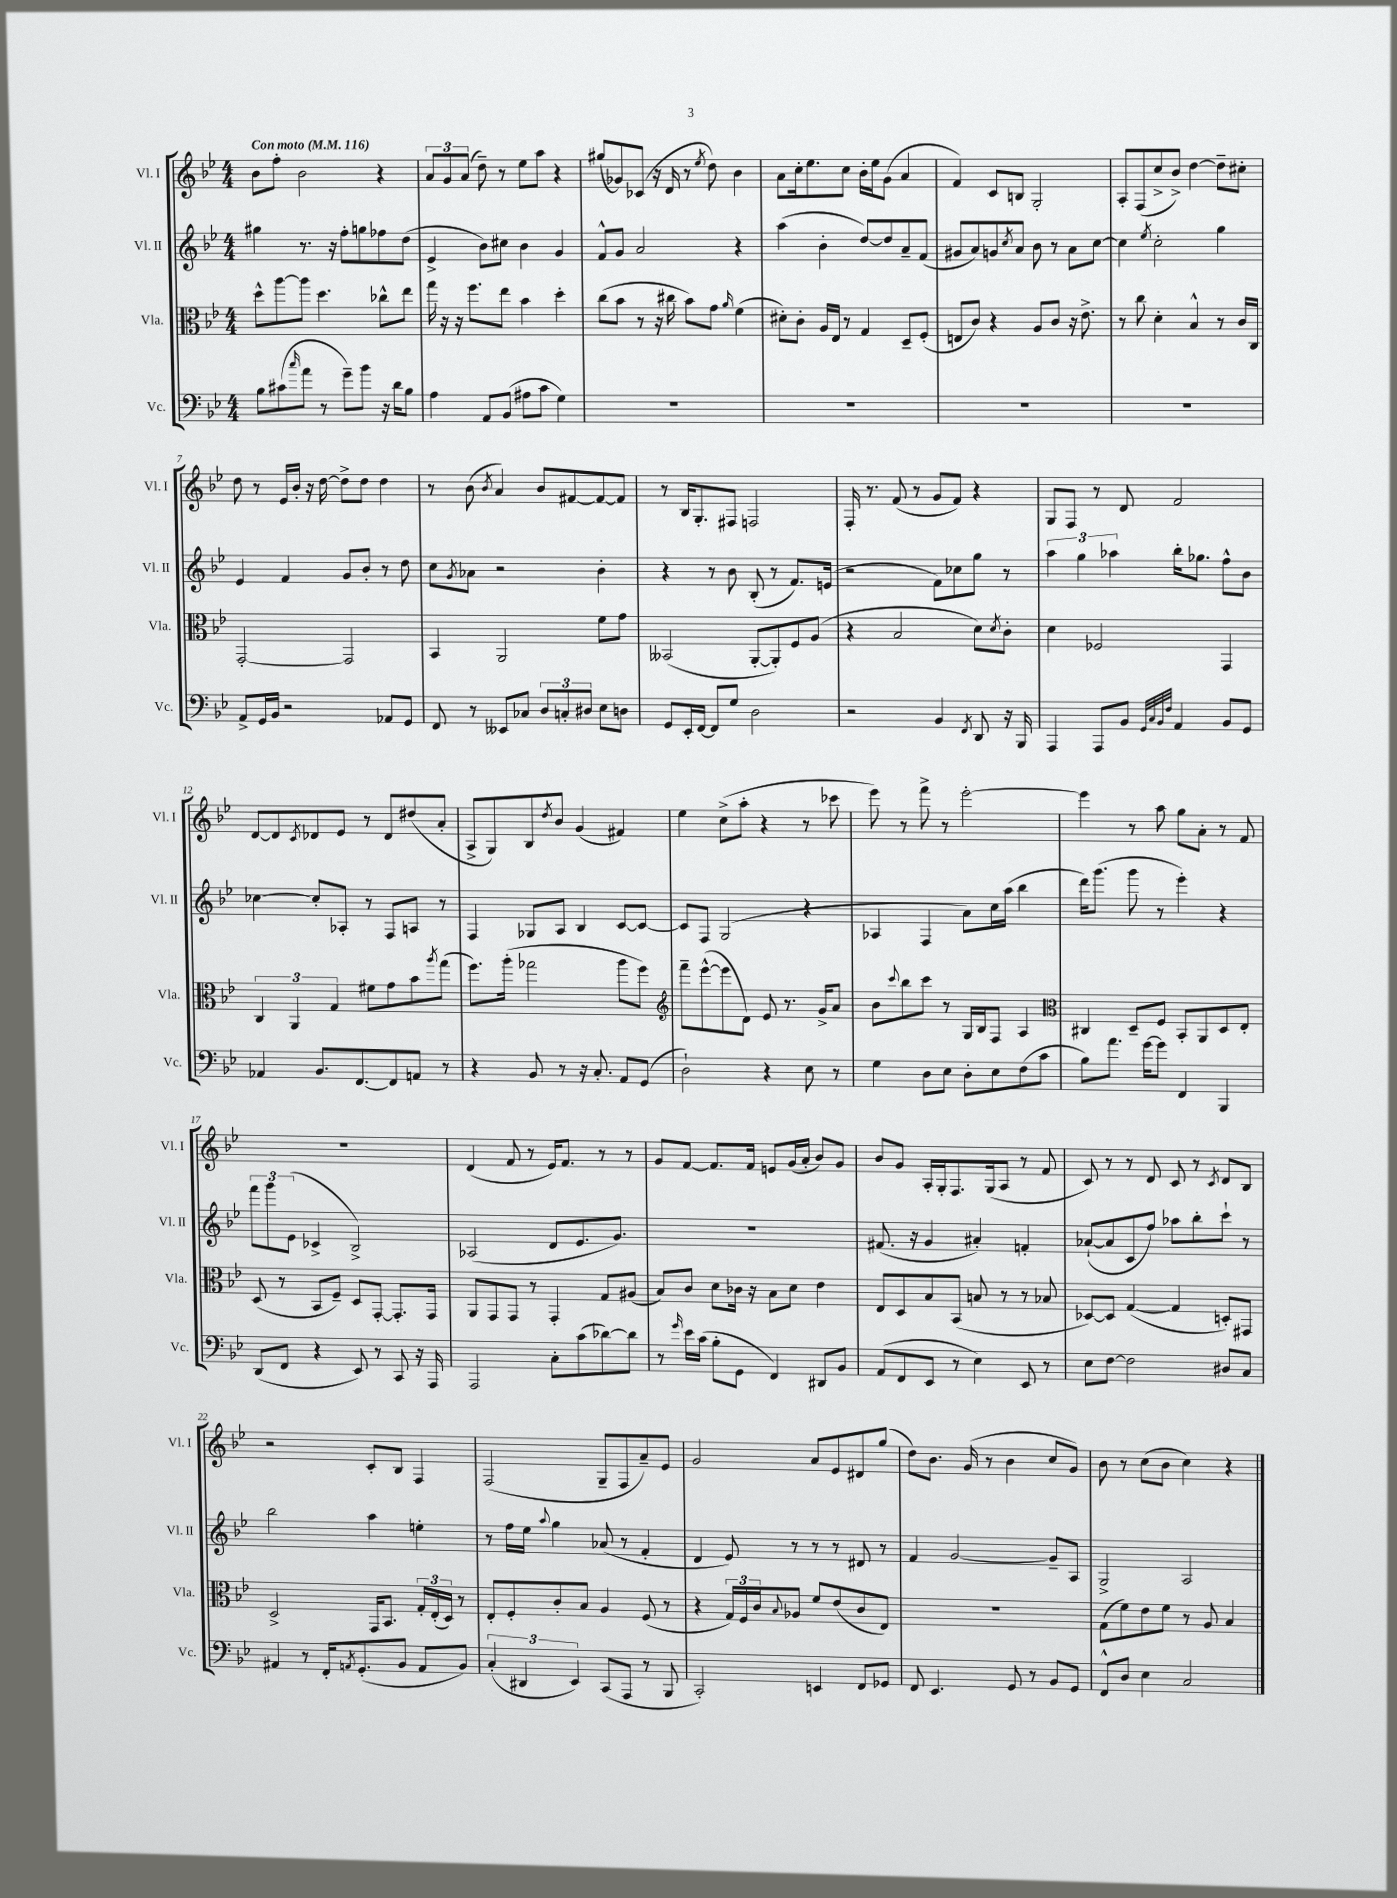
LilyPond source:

<<
\new StaffGroup <<
\new Staff = "s0" \with { instrumentName = "Vl. I" shortInstrumentName = "Vl. I" } {
    \clef treble \key bes \major \numericTimeSignature \time 4/4 \tempo "Con moto" 4 = 116
    bes'8 f''8-. bes'2 r4 |
    \tuplet 3/2 { a'8 g'8 a'8( } d''8--) r8 ees''8 a''8 r4 |
    gis''8( ges'8) ces'8( r16 d'16 r8 \acciaccatura { ees''8 } d''8) bes'4 |
    a'8 c''16-. ees''8. c''8 bes'16-. ees''16 g'8( a'4 |
    f'4) c'8 b8 g2-. |
    a8-. f8( c''8-> bes'8->) d''4~ d''8-- cis''8-. |
    d''8 r8 ees'16 bes'16-. r16 d''16~ d''8-> d''8 d''4 |
    r8 bes'8( \acciaccatura { bes'8 } a'4) bes'8 fis'8~ fis'8~ fis'8 |
    r8 bes16 g8.-. fis8 f2 |
    f16-. r8. f'8( r8 g'8 f'8) r4 |
    g8 f8 r8 d'8 f'2 |
    d'8~ d'8 \acciaccatura { c'8 } des'8 ees'8 r8 des'8 dis''8( a'8-. |
    a8-> g8) bes8 \acciaccatura { d''8 } bes'8 g'4( fis'4) |
    ees''4 c''8->( a''8-. r4 r8 ces'''8 |
    ees'''8) r8 f'''8-> r8 ees'''2~-. |
    ees'''4 r8 a''8 g''8 a'8-. r8 f'8 |
    R1 |
    d'4( f'8 r8 ees'16) f'8. r8 r8 |
    g'8 f'8~ f'8. f'16 e'8 g'16( a'16-. bes'8) g'8 |
    bes'8 g'8 a16-. g16-. f8. g16( a8 r8 f'8 |
    c'8) r8 r8 d'8 c'8 r8 \acciaccatura { c'8 } d'8 bes8 |
    r2 c'8-. bes8 f4 |
    f2( g8-- f8 a'8--) ees'8 |
    g'2 a'8 ees'8 dis'8 g''8( |
    d''8) bes'8. g'16( r8 bes'4 c''8 g'8) |
    bes'8 r8 c''8( bes'8 c''4) r4 \bar "|." |
}
\new Staff = "s1" \with { instrumentName = "Vl. II" shortInstrumentName = "Vl. II" } {
    \clef treble \key bes \major \numericTimeSignature \time 4/4
    gis''4 r8. r16 f''8-. g''8 fes''8 d''8( |
    ees'4-> bes'8) cis''8 bes'4 g'4 |
    f'8-^ g'8 a'2 r4 |
    a''4( bes'4-. d''8~) d''8 a'8-- f'8( |
    gis'8 a'8) g'8 \acciaccatura { c''8 } a'8 bes'8 r8 a'8 c''8~ |
    c''4 \acciaccatura { ees''8 } c''2-. g''4 |
    ees'4 f'4 g'8 bes'8-. r8 d''8 |
    c''8 \acciaccatura { g'8 } aes'8 r2 bes'4-. |
    r4 r8 bes'8 bes8-.( r8 f'8.) e'16( |
    r2 f'8) ces''8 g''8 r8 |
    \tuplet 3/2 { a''4 g''4 aes''4 } bes''16-. ges''8. f''8-^ bes'8 |
    ces''4~ ces''8-. aes8-. r8 f8 a8 r8 |
    f4 ges8 a8 bes4 c'8~ c'8~ |
    c'8 f8 g2( r4 |
    aes4 f4 a'8) c''16 a''16( bes''4 |
    d'''16) g'''8.( g'''8 r8 ees'''4-.) r4 |
    \tuplet 3/2 { f'''8 g'''8 ees'8( } ces'4-> bes2->) |
    aes2( d'8 ees'8. g'8.) |
    R1 |
    fis'8.( r16 g'4 ais'4-.) f'4-. |
    aes'8~-!( aes'8 c'8 f''8) aes''8 bes''8-. c'''8-! r8 |
    bes''2 a''4 e''4-. |
    r8 f''16 ees''16 \appoggiatura { a''8 } g''4 aes'8( r8 f'4-. |
    d'4 ees'8) r8 r8 r8 dis'8 r8 |
    f'4 g'2~ g'8-- a8 |
    g2-> a2 \bar "|." |
}
\new Staff = "s2" \with { instrumentName = "Vla." shortInstrumentName = "Vla." } {
    \clef alto \key bes \major \numericTimeSignature \time 4/4
    d''8-^ a''8~ a''8 d''4. ces''8-^ ees''8 |
    g''16 r16 r16 f''8. ees''8 bes'4 d''4-. |
    c''8( bes'8 r8 r16 cis''16 bes'8) g'8 \grace { a'16 } f'4( |
    dis'8-.) c'8-. a16 ees16 r8 g4 d8-- f8-.( |
    e8 c'8) r4 a8 c'8 r16 ees'8.-> |
    r8 c''8 d'4-. bes4-^ r8 c'16 c16 |
    g,2~-. g,2 |
    bes,4 a,2 f'8 g'8 |
    beses,2( a,8~-. a,8-.) f8 a8( |
    r4 bes2 d'8) \acciaccatura { d'8 } c'8-. |
    d'4 fes2 g,4 |
    \tuplet 3/2 { c4 a,4 g4 } fis'8 g'8 bes'8 \acciaccatura { a''8 } g''8( |
    f''8.) a''16-.( ges''2 a''8 f''8) |
    \clef treble f'''8-- ees'''8~-^( ees'''8 d'8) ees'8 r8. g'16-> a'8 |
    bes'8 \appoggiatura { c'''8 } bes''8 c'''8 r8 g16 bes16 f8 a4 |
    \clef alto cis4 d8-- f8 bes,8-. a,8 d8 ees8-. |
    d8( r8 bes,8 f8--) d8 g,8~-. g,8.-. g,16 |
    a,8 g,8 g,8 r8 g,4-. g8 ais8( |
    bes8) c'8 d'8 ces'16 r16 bes8 d'8 ees'4 |
    ees8 d8 bes8 bes,8( b8 r8 r8 bes8 |
    des8~) des8 g4~( g4 d8-.) gis,8 |
    d2-> g,16 bes,8. \tuplet 3/2 { g16-. ees16-.( d16) } r8 |
    ees8-. f8-. c'8-. bes8 a4 f8( r8 |
    r4 \tuplet 3/2 { g16) f16 c'16 } \appoggiatura { bes8 } aes8 f'8 ees'8( c'8 ees8) |
    R1 |
    g8( f'8) ees'8 f'8 r8 a8 bes4 \bar "|." |
}
\new Staff = "s3" \with { instrumentName = "Vc." shortInstrumentName = "Vc." } {
    \clef bass \key bes \major \numericTimeSignature \time 4/4
    bes8 cis'8( \grace { c''16 } a'8 r8 g'8--) bes'8 r16 d'16 bes8 |
    a4 a,8 bes,8( ais8 c'8 g4) |
    R1 |
    R1 |
    R1 |
    R1 |
    a,8-> g,16 bes,16 r2 aes,8 g,8 |
    f,8 r8 eeses,8 ces8 \tuplet 3/2 { d8 c8-. dis8 } ees8 d8 |
    g,8 ees,16-. f,16~ f,8 g8 d2 |
    r2 bes,4 \acciaccatura { f,8 } d,8 r16 bes,,16 |
    a,,4 a,,8 bes,8 \grace { g,32 c32 bes,32 f32 } a,4 bes,8 g,8 |
    aes,4 bes,8. f,8.~ f,8 a,8 r8 |
    r4 bes,8 r8 r16 c8.-. a,8 g,8( |
    d2-!) r4 ees8 r8 |
    g4 d8 ees8 d8-. ees8 f8( c'8 |
    bes8) a'8. g'16~ g'8 f,4 bes,,4 |
    d,8( f,8 r4 ees,8) r8 c,8 r16 a,,16 |
    a,,2 c8-. c'8( des'8~) des'8 |
    r8 \grace { g'16 } ees'16 c'16( bes8-. g,8 f,4) dis,8 bes,8 |
    a,8( f,8 ees,8 r8 ees4) ees,8 r8 |
    ees8 f8~ f2 dis8 c8 |
    ais,4 r8 f,16-. \acciaccatura { a,8 } g,8.-.( bes,8 a,8 bes,8) |
    \tuplet 3/2 { c4-.( dis,4 ees,4) } c,8( a,,8 r8 bes,,8 |
    c,2-.) e,4 f,8 ges,8 |
    f,8 ees,4. g,8 r8 bes,8 g,8 |
    f,8-^ d8 ees4 c2 \bar "|." |
}
>>
>>
